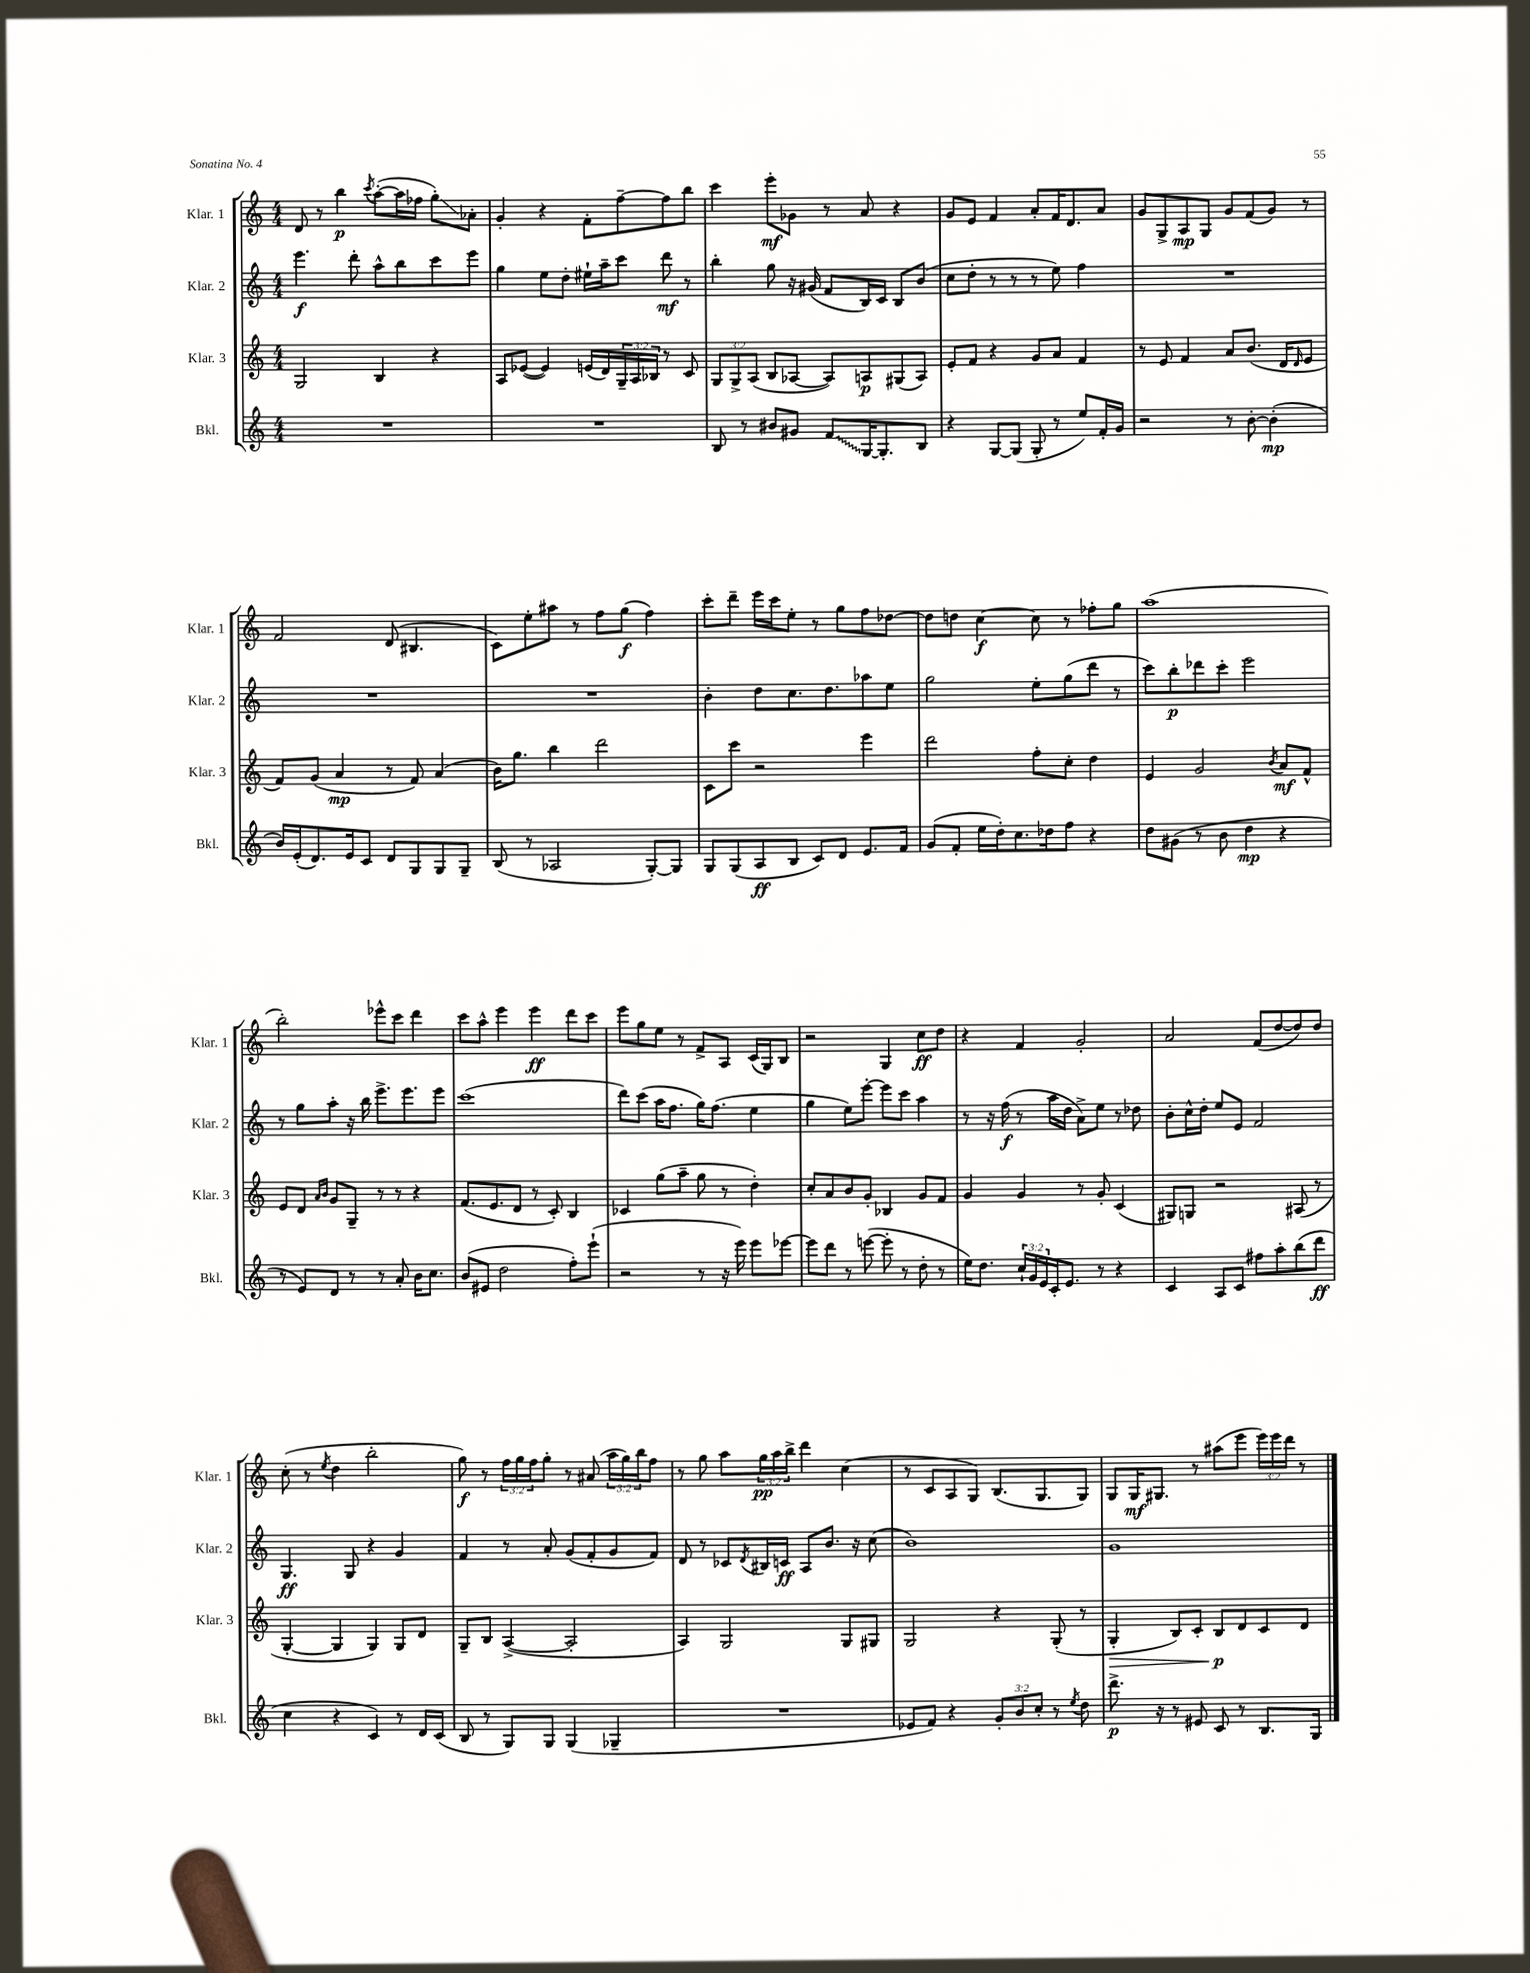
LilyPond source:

<<
\new StaffGroup <<
\new Staff = "s0" \with { instrumentName = "Klar. 1" shortInstrumentName = "Klar. 1" } {
    \clef treble \key c \major \numericTimeSignature \time 4/4 \override Staff.TupletNumber.text = #tuplet-number::calc-fraction-text
    d'8 r8 b''4\p \acciaccatura { c'''8 } a''8~-.( a''16 fes''16 g''8-.\glissando) aes'8-. |
    g'4-. r4 f'8-. f''8~-- f''8 b''8 |
    c'''4 e'''8-.\mf ges'8 r8 a'8 r4 |
    g'8 e'8 f'4 a'8-. f'16 d'8. a'8 |
    g'8 g8-> a8\mp g8 g'8 f'8( g'8) r8 |
    f'2 d'8( bis4. |
    c'8) e''8-. ais''8 r8 f''8 g''8\f( f''4) |
    c'''8-. d'''8-- e'''16 c'''16 e''8-. r8 g''8 f''8 des''8~ |
    des''8 d''8 c''4~\f c''8 r8 fes''8-. g''8 |
    a''1( |
    b''2-.) ees'''8-^ c'''8 d'''4 |
    c'''8 a''8-^ e'''4 e'''4\ff d'''8 c'''8 |
    e'''8 g''8 e''8 r8 f'8-> a8 c'16( g16) b8 |
    r2 g4 c''8\ff d''8 |
    r4 f'4 g'2-. |
    a'2 f'8( d''8~ d''8) d''8 |
    c''8-.( r8 \acciaccatura { e''8 } d''4 b''2-. |
    g''8\f) r8 \tuplet 3/2 { f''16 g''16 f''16 } g''8-. r8 ais'8( \tuplet 3/2 { a''16 g''16) b''16 } f''8 |
    r8 g''8 a''8 \tuplet 3/2 { g''16\pp a''16 b''16-> } d'''4 c''4( |
    r8 c'8 a8 g8) b8.( g8. g8) |
    g8 g16\mf gis8. r8 ais''8( e'''8 \tuplet 3/2 { e'''16) e'''16 d'''16 } r8 \bar "|." |
}
\new Staff = "s1" \with { instrumentName = "Klar. 2" shortInstrumentName = "Klar. 2" } {
    \clef treble \key c \major \numericTimeSignature \time 4/4
    e'''4.\f d'''8-. a''8-^ b''8 c'''8 e'''8 |
    g''4 e''8 d''8-. eis''16-! a''16-- c'''8 d'''8\mf r8 |
    b''4-. g''8 r16 gis'16( f'8 b16) c'16 b8 b'8( |
    c''8 d''8-. r8 r8 r8 e''8) f''4 |
    R1 |
    R1 |
    R1 |
    b'4-. d''8 c''8. d''8. aes''8 e''8 |
    g''2 e''8-. g''8( d'''8 r8 |
    c'''8) b''8-.\p des'''8 c'''8-. e'''2 |
    r8 g''8 a''8-. r16 b''16 e'''8.-> e'''8. e'''8 |
    c'''1( |
    d'''8) c'''8( a''16 f''8. g''16) f''8.( e''4 |
    g''4 e''8) e'''8~-. e'''8 c'''8 a''4 |
    r8 r16 f''16\f( r8 a''16 d''16 a'8->) e''8 r8 des''8 |
    b'8-. c''16-^ d''16-. e''8 e'8 f'2 |
    g4.\ff g8 r4 g'4 |
    f'4 r8 a'8-. g'8( f'8-. g'8 f'8) |
    d'8 r8 ces'8 \acciaccatura { d'8 } bis16 c'16\ff a8 b'8. r16 c''8( |
    b'1) |
    g'1 \bar "|." |
}
\new Staff = "s2" \with { instrumentName = "Klar. 3" shortInstrumentName = "Klar. 3" } {
    \clef treble \key c \major \numericTimeSignature \time 4/4 \override Staff.TupletNumber.text = #tuplet-number::calc-fraction-text
    g2 b4 r4 |
    a8 ees'8~( ees'4) e'16( d'16) \tuplet 3/2 { g16-- a16 bes16 } r8 c'8 |
    \tuplet 3/2 { g8 g8-> a8( } b8 aes8~ aes8) a8\p gis8( a8) |
    e'8-. f'8 r4 g'8 a'8 f'4 |
    r8 e'8 f'4 a'8 b'8.( d'16 \grace { d'16 } e'8 |
    f'8) g'8( a'4\mp r8 f'8) a'4( |
    b'16) g''8. b''4 d'''2 |
    c'8 c'''8 r2 e'''4 |
    d'''2 f''8-. c''8-. d''4 |
    e'4 g'2 \acciaccatura { b'8 } a'8\mf f'8-^ |
    e'8 d'8 \grace { a'16 b'16 } g'8 g8-- r8 r8 r4 |
    f'8.( e'8. d'8 r8 c'8-.) b4 |
    ces'4 g''8( a''8-- g''8 r8 d''4-.) |
    c''8-. a'8 b'8 g'8-. bes4 g'8 f'8 |
    g'4 g'4 r8 g'8-. c'4( |
    gis8) g8 r2 ais8( r8 |
    g4~-. g4 g4) g8 d'8 |
    g8-- b8 a4~->( a2-. |
    a4) g2 g8 gis8 |
    g2 r4 g8-.( r8 |
    g4-.\> b8) c'8-. b8\p\! d'8 c'8 d'8 \bar "|." |
}
\new Staff = "s3" \with { instrumentName = "Bkl." shortInstrumentName = "Bkl." } {
    \clef treble \key c \major \numericTimeSignature \time 4/4 \override Staff.TupletNumber.text = #tuplet-number::calc-fraction-text
    R1 |
    R1 |
    b8 r8 bis'8 gis'8 \once \override Glissando.style = #'zigzag f'8\glissando g16~ g8.-. b8 |
    r4 g8~ g8( g8-. r8 e''8) f'16-. g'16 |
    r2 r8 b'8~-. b'4-.\mp( |
    b'16) e'16-.( d'8.) e'16 c'8 d'8 g8 g8 g8-- |
    b8( r8 aes2 g8~-.) g8 |
    g8 g8( a8\ff b8 c'8) d'8 e'8. f'16 |
    g'8( f'8-. e''16 d''16-.) c''8. des''16 f''8 r4 |
    d''8 gis'8( r8 b'8 d''4\mp r4 |
    r8 e'8) d'8 r8 r8 a'8-. b'16 c''8. |
    b'8( eis'8 d''2 f''8-.) e'''8-!( |
    r2 r8 r16 e'''16) e'''8 ees'''8~ |
    ees'''8 d'''8 r8 e'''8~( e'''8-. r8 d''8-. r8 |
    e''16) d''8. \tuplet 3/2 { c''16-! g'16 e'16 } c'16-. e'8. r8 r4 |
    c'4 a8 c'8 fis''8 a''8-. b''8( d'''8\ff |
    c''4 r4 c'4) r8 d'16 c'16( |
    b8 r8 g8) g8 g4( ges4-- |
    R1 |
    ees'8 f'8) r4 \tuplet 3/2 { g'8-. b'8 c''8-. } r8 \acciaccatura { e''8 } d''8 |
    d'''8.->\p r16 r8 eis'8 c'8 r8 b8. g16 \bar "|." |
}
>>
>>
\layout { \context { \Score \remove "Bar_number_engraver" } }
